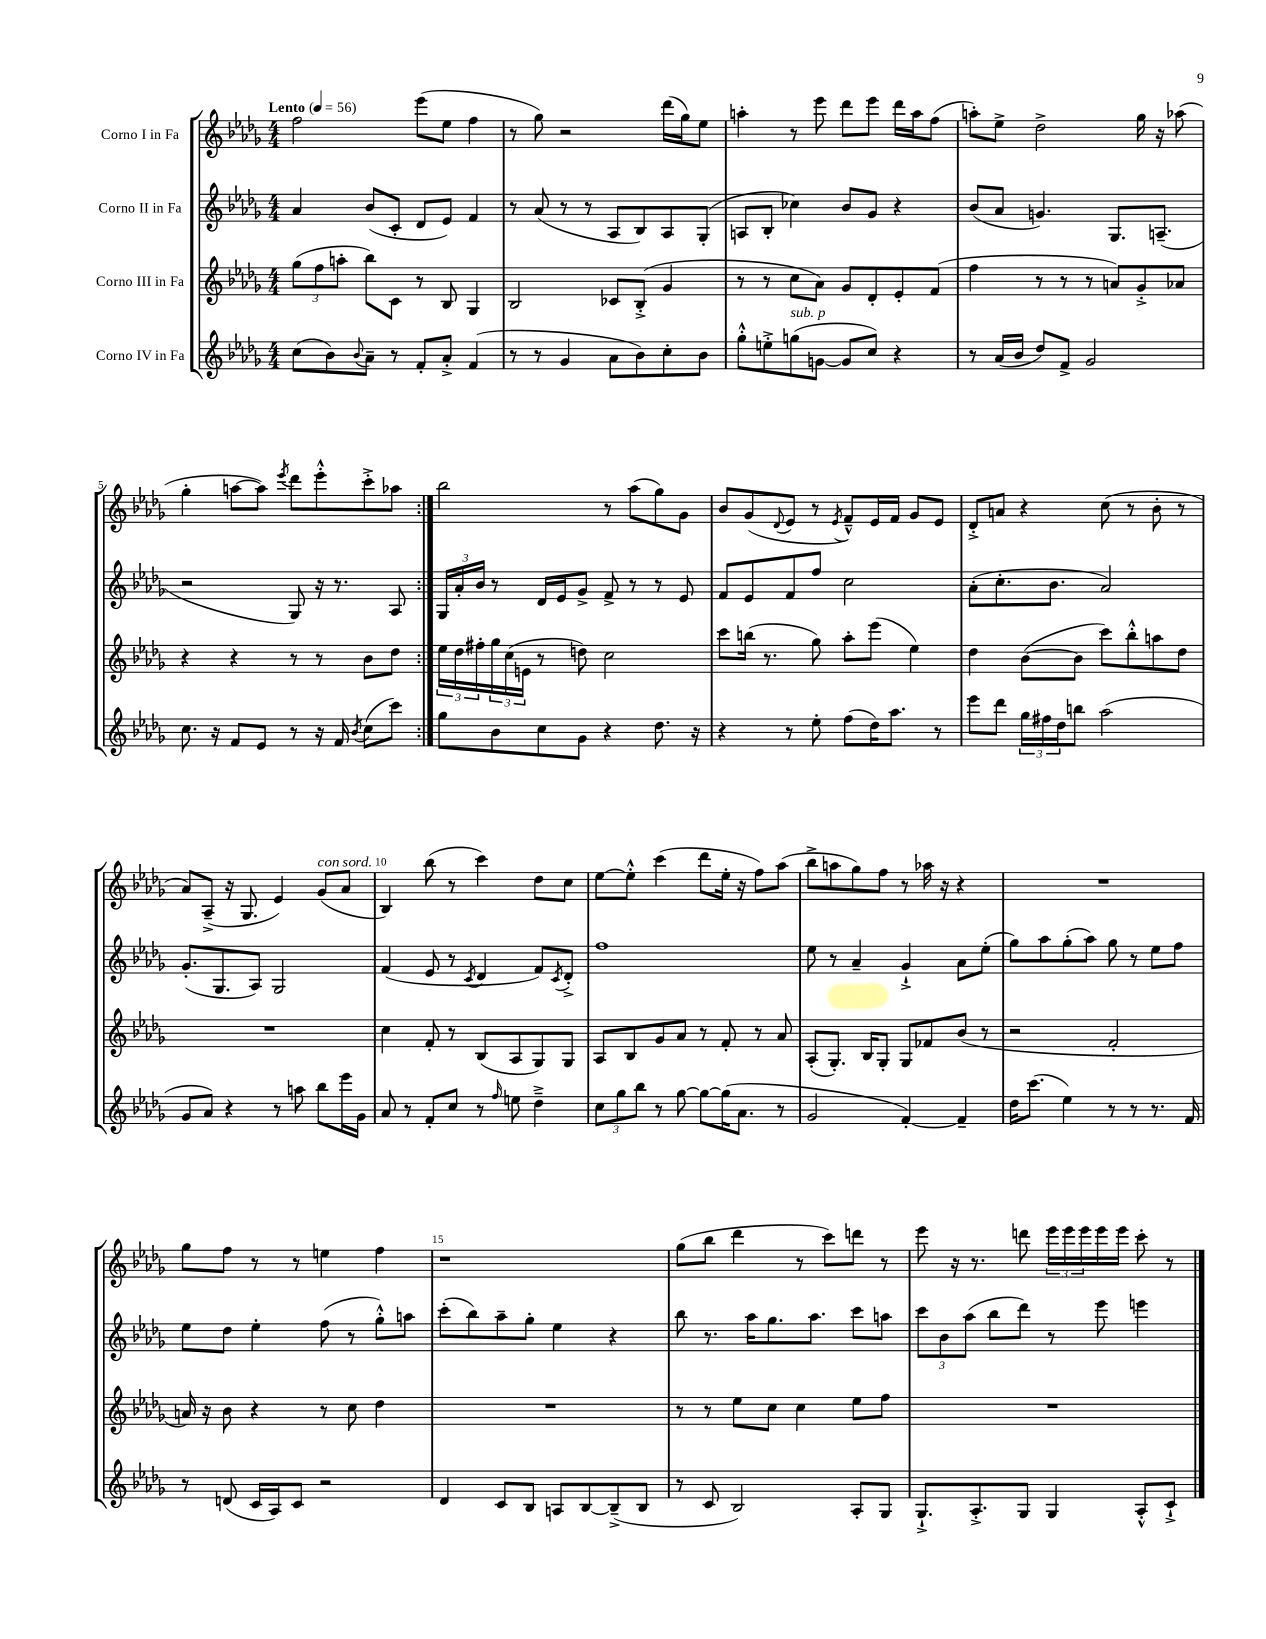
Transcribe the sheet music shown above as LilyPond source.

<<
\new StaffGroup <<
\new Staff = "s0" \with { instrumentName = "Corno I in Fa" } {
    \clef treble \key des \major \numericTimeSignature \time 4/4 \tempo "Lento" 4 = 56
    \repeat volta 2 { f''2 ees'''8( ees''8 f''4 |
    r8 ges''8) r2 des'''16( ges''16) ees''8 |
    a''4-. r8 ees'''8 des'''8 ees'''8 des'''16 a''16 f''8( |
    a''8-.) ees''8-> des''2-> ges''16 r16 aes''8( |
    ges''4-. a''8~ a''8) \acciaccatura { ees'''8 } des'''8 ees'''8-.-^ c'''8-.-> aes''8 | }
    bes''2 r8 aes''8( ges''8) ges'8 |
    bes'8 ges'8( \appoggiatura { des'8 } ees'8 r8 \acciaccatura { ees'8 } f'8---^) ees'16 f'16 ges'8 ees'8 |
    des'8-.-> a'8 r4 c''8( r8 bes'8-. r8 |
    aes'8) aes8--->( r16 ges8. ees'4) ges'8^\markup { \italic "con sord." }( aes'8 |
    bes4) bes''8( r8 c'''4) des''8 c''8 |
    ees''8~ ees''8-.-^ c'''4( des'''8 ees''16-. r16 f''8) aes''8( |
    bes''8-> a''8 ges''8) f''8 r8 aes''16 r16 r4 |
    R1 |
    ges''8 f''8 r8 r8 e''4 f''4 |
    r1 |
    ges''8( bes''8 des'''4 r8 c'''8) d'''8 r8 |
    ees'''8 r16 r8. d'''8 \tuplet 3/2 { ees'''16 ees'''16 ees'''16 } ees'''16 ees'''16 c'''8-. r8 \bar "|." |
}
\new Staff = "s1" \with { instrumentName = "Corno II in Fa" } {
    \clef treble \key des \major \numericTimeSignature \time 4/4
    \repeat volta 2 { aes'4 bes'8( c'8-. des'8 ees'8) f'4 |
    r8 aes'8( r8 r8 aes8 bes8) aes8 ges8-.( |
    a8 bes8-. ces''4) bes'8 ges'8 r4 |
    bes'8( aes'8 g'4.) ges8. a8.--( |
    r2 ges8) r16 r8. aes8 | }
    \tuplet 3/2 { ges16 aes'16-. bes'16 } r8 des'16 ees'16 ges'8-> f'8-> r8 r8 ees'8 |
    f'8 ees'8 f'8 f''8 c''2 |
    aes'8-.( c''8.-. bes'8. aes'2) |
    ges'8.-.( ges8. aes8) ges2 |
    f'4( ees'8 r8 \acciaccatura { c'8 } des'4 f'8) \acciaccatura { c'8 } des'8-.-> |
    f''1 |
    ees''8 r8 aes'4-- ges'4-!-> aes'8 ees''8-.( |
    ges''8) aes''8 ges''8-.( aes''8) ges''8 r8 ees''8 f''8 |
    ees''8 des''8 ees''4-. f''8( r8 ges''8-.-^) a''8 |
    c'''8-.( bes''8) aes''8-- ges''8-. ees''4 r4 |
    bes''8 r8. aes''16 ges''8. aes''8. c'''8 a''8 |
    \tuplet 3/2 { c'''8 bes'8 aes''8( } bes''8 des'''8) r8 ees'''8 e'''4 \bar "|." |
}
\new Staff = "s2" \with { instrumentName = "Corno III in Fa" } {
    \clef treble \key des \major \numericTimeSignature \time 4/4
    \repeat volta 2 { \tuplet 3/2 { ges''8( f''8 a''8-. } bes''8) c'8 r8 bes8 ges4 |
    bes2 ces'8 bes8-.->( ges'4 |
    r8 r8 c''8 aes'8) ges'8 des'8-. ees'8-. f'8( |
    f''4 r8 r8 r8 a'8) ges'8-.-> aes'8 |
    r4 r4 r8 r8 bes'8 des''8 | }
    \tuplet 3/2 { ees''16 des''16 fis''16-. } \tuplet 3/2 { ges''16 c''16( e'16 } r8 d''8) c''2 |
    c'''8 b''16( r8. ges''8) aes''8-. ees'''8( ees''4) |
    des''4 bes'8~( bes'8 c'''8) bes''8-.-^ a''8 des''8 |
    R1 |
    c''4 f'8-. r8 bes8( aes8 ges8) ges8 |
    aes8 bes8 ges'8 aes'8 r8 f'8-. r8 aes'8 |
    aes8-.( ges8.-.) bes16 ges8-. ges8 fes'8 bes'8( r8 |
    r2 f'2-. |
    a'16) r16 bes'8 r4 r8 c''8 des''4 |
    R1 |
    r8 r8 ees''8 c''8 c''4 ees''8 f''8 |
    R1 \bar "|." |
}
\new Staff = "s3" \with { instrumentName = "Corno IV in Fa" } {
    \clef treble \key des \major \numericTimeSignature \time 4/4
    \repeat volta 2 { c''8( bes'8) \appoggiatura { bes'8 } aes'8-- r8 f'8-. aes'8-.-> f'4( |
    r8 r8 ges'4 aes'8 bes'8) c''8-. bes'8 |
    ges''8-.-^ e''8-.-> g''8^\markup { \italic "sub. p" }( g'8~ g'8 c''8) r4 |
    r8 aes'16( bes'16 des''8) f'8-> ges'2 |
    c''8. r16 f'8 ees'8 r8 r16 f'16 \acciaccatura { bes'8 } c''8( c'''8) | }
    ges''8 bes'8 c''8 ges'8 r4 des''8. r16 |
    r4 r8 ees''8-. f''8( des''16) aes''8. r8 |
    ees'''8 des'''8 \tuplet 3/2 { ges''16 fis''16 des''16 } b''8 aes''2( |
    ges'8 aes'8) r4 r8 a''8 bes''8 ees'''16 ges'16 |
    aes'8 r8 f'8-. c''8 r8 \grace { f''16 } e''8 des''4---> |
    \tuplet 3/2 { c''8 ges''8 bes''8 } r8 ges''8~ ges''8~ ges''16( aes'8. r8 |
    ges'2 f'4~-.) f'4-- |
    des''16 c'''8.( ees''4) r8 r8 r8. f'16 |
    r8 d'8( c'16 aes16) c'8 r2 |
    des'4 c'8 bes8 a8 bes8~ bes8--->( bes8 |
    r8 c'8 bes2) aes8-. ges8 |
    ges8.-!-> aes8.-.-> ges8 ges4 aes8-.-^ c'8-!-> \bar "|." |
}
>>
>>
\layout { \context { \Score \override BarNumber.break-visibility = ##(#f #t #t) barNumberVisibility = #(every-nth-bar-number-visible 5) } }
